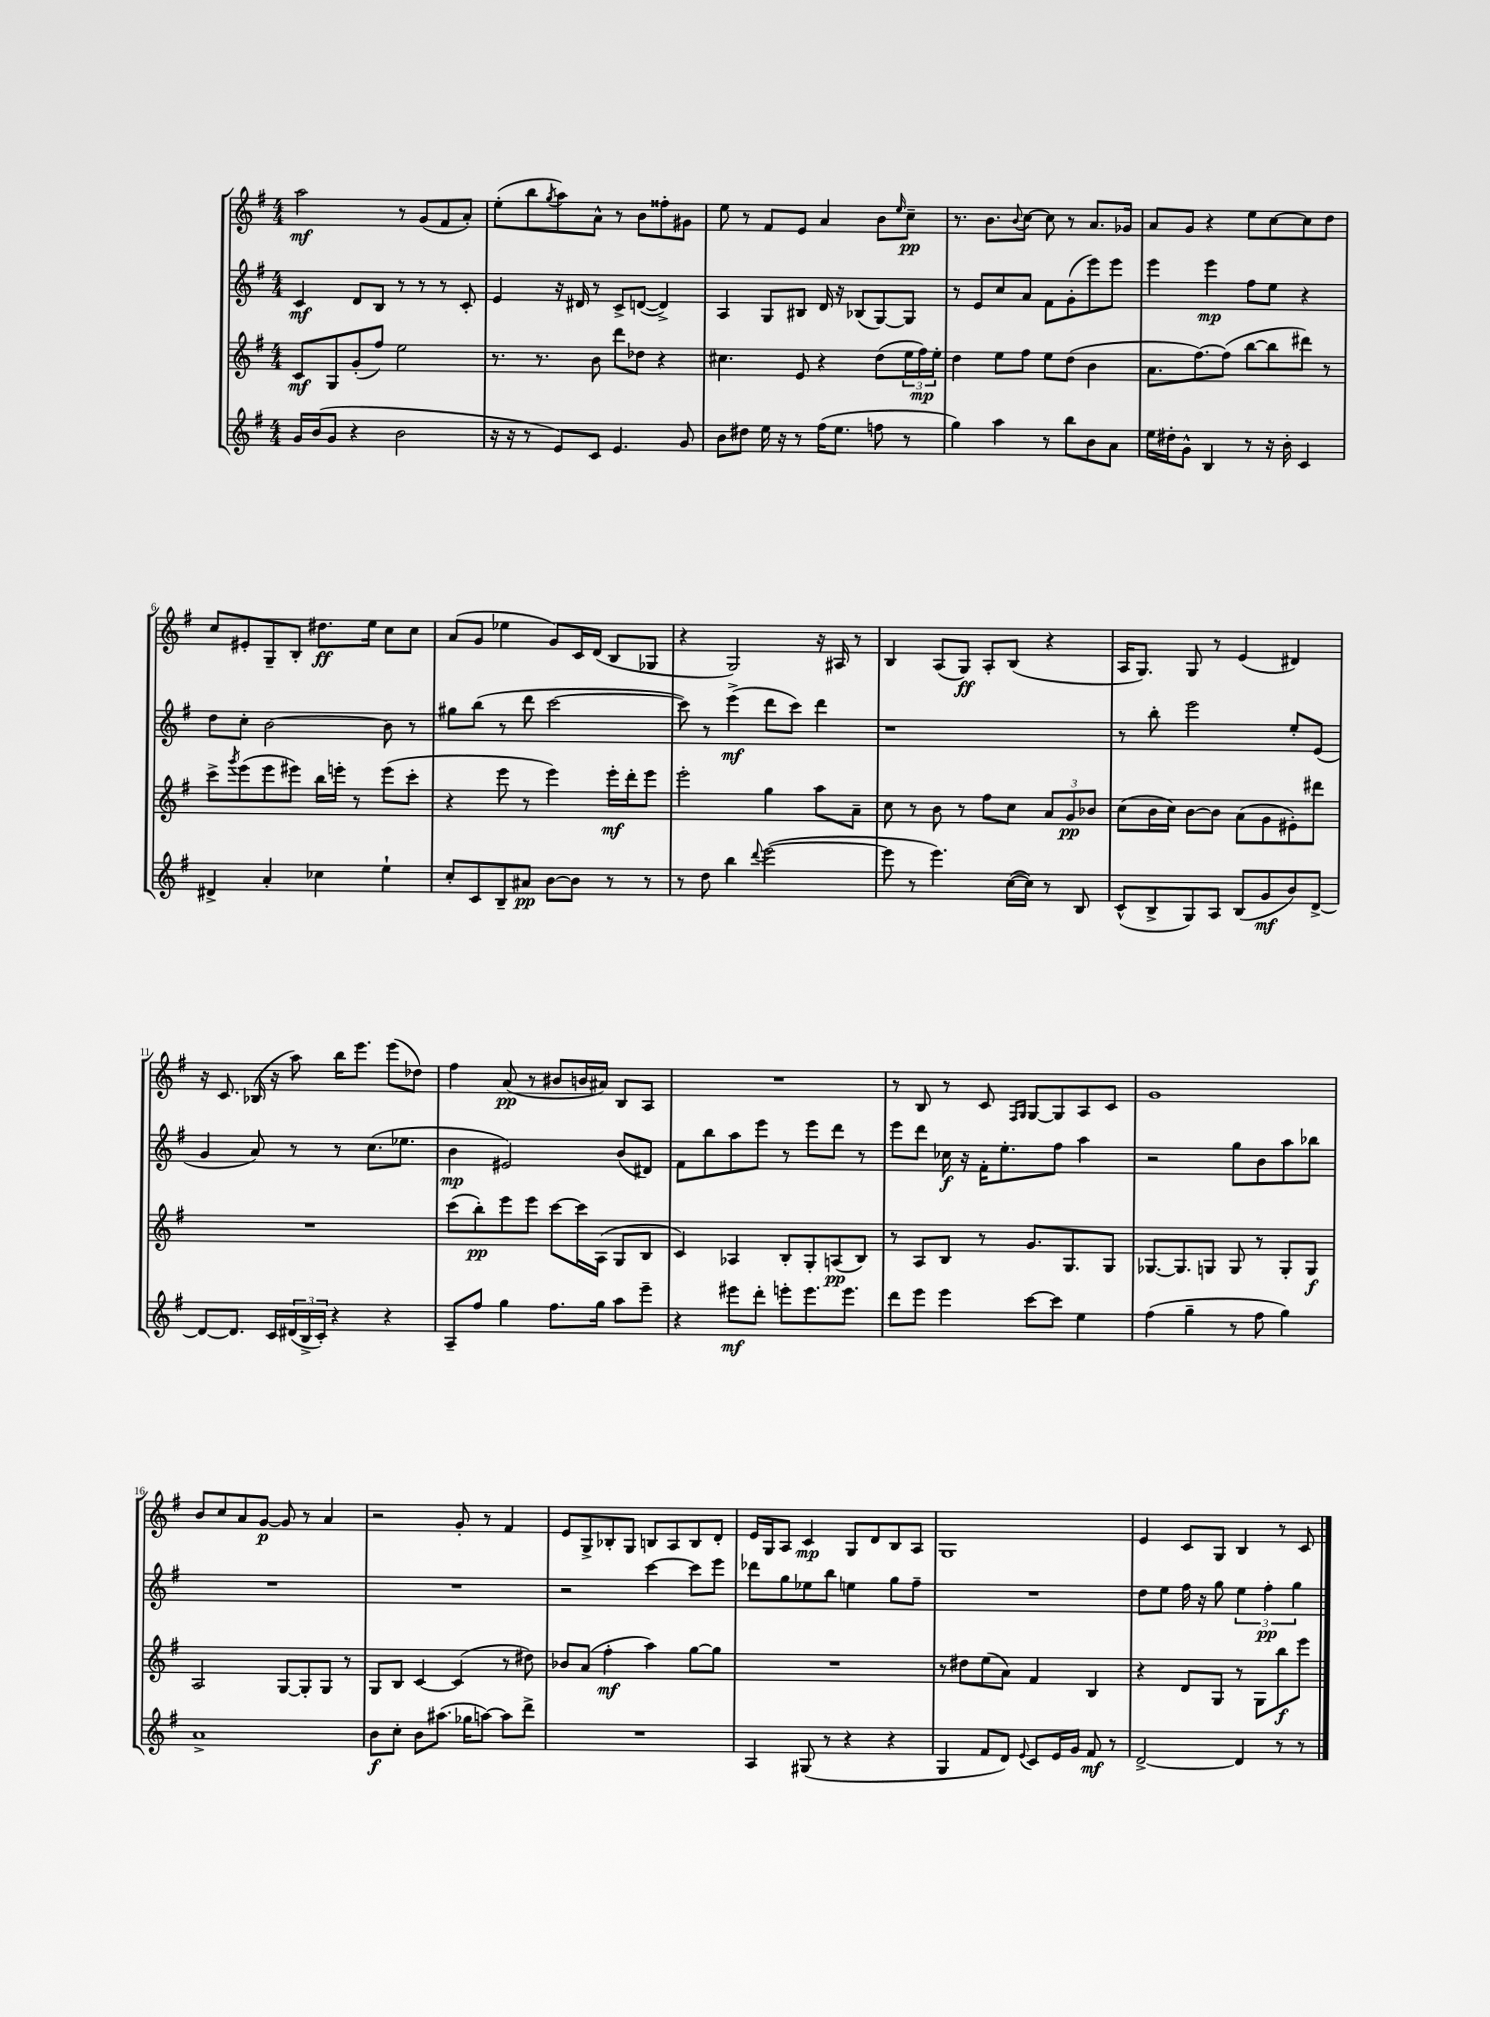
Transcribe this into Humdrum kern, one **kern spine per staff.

**kern	**dynam	**kern	**dynam	**kern	**dynam	**kern	**dynam
*part4	*part4	*part3	*part3	*part2	*part2	*part1	*part1
*staff4	*staff4	*staff3	*staff3	*staff2	*staff2	*staff1	*staff1
*clefG2	*	*clefG2	*	*clefG2	*	*clefG2	*
*k[f#]	*	*k[f#]	*	*k[f#]	*	*k[f#]	*
*M4/4	*	*M4/4	*	*M4/4	*	*M4/4	*
=1	=1	=1	=1	=1	=1	=1	=1
16g/LL	.	8c/L	mf	4c/	mf	2aa\	mf
(16b/J	.	.	.	.	.	.	.
8g/J	.	8G/	.	.	.	.	.
4r	.	(8g'/	.	8d/L	.	.	.
.	.	8ff#/J)	.	8B/J	.	.	.
2b\	.	2ee\	.	8r	.	8r	.
.	.	.	.	8r	.	(8g/L	.
.	.	.	.	8r	.	8f#/	.
.	.	.	.	8c'/	.	8a'/J)	.
=2	=2	=2	=2	=2	=2	=2	=2
16r	.	8.r	.	4e/	.	(8ee'\L	.
16r	.	.	.	.	.	.	.
8r	.	.	.	.	.	8bb\	.
.	.	8.r	.	.	.	.	.
.	.	.	.	.	.	8qgg/	.
8e/L)	.	.	.	16r	.	8aa\)	.
.	.	.	.	16d#X/	.	.	.
8c/J	.	8b\	.	8r	.	8a^^\J	.
4.e/	.	8ddd\L	.	8c^/L	.	8r	.
.	.	8dd-X\J	.	([8dn/J	.	8b\L	.
.	.	4r	.	4d^/])	.	8ff##X'\	.
8g/	.	.	.	.	.	8g#X\J	.
=3	=3	=3	=3	=3	=3	=3	=3
8b\L	.	4.cc#X\	.	4A/	.	8ee\	.
8dd#X\J	.	.	.	.	.	8r	.
16ee\	.	.	.	8G/L	.	8f#/L	.
16r	.	.	.	.	.	.	.
8r	.	8e/	.	8B#X/J	.	8e/J	.
(16ff#\KL	.	4r	.	16d/	.	4a/	.
8.ee\J	.	.	.	16r	.	.	.
.	.	.	.	(8B-X/L	.	.	.
8ffn\	.	(8dd\L	.	[8G/)	.	8b\L	.
.	.	.	.	.	.	16qqee/	.
8r	.	24ee\L	.	8G/J]	.	8cc~\J	pp
.	.	24ff#\)	mp	.	.	.	.
.	.	24ee'\JJ	.	.	.	.	.
=4	=4	=4	=4	=4	=4	=4	=4
4gg\)	.	4dd\	.	8r	.	8.r	.
.	.	.	.	8e/L	.	.	.
.	.	.	.	.	.	8.b\L	.
4aa\	.	8ee\L	.	8cc/	.	.	.
.	.	.	.	.	.	8qqb/	.
.	.	8ff#\J	.	8a/J	.	[8cc\J	.
8r	.	8ee\L	.	8f#\L	.	8cc\]	.
8bb\L	.	(8dd\J	.	(8g'\	.	8r	.
8b\	.	4b\	.	8eee\)	.	8.a/L	.
8a\J	.	.	.	8eee\J	.	.	.
.	.	.	.	.	.	16g-X/Jk	.
=5	=5	=5	=5	=5	=5	=5	=5
16ee\LL	.	8.a\L	.	4eee\	.	8a/L	.
16dd#X'\J	.	.	.	.	.	.	.
8g^^\J	.	.	.	.	.	8g/J	.
.	.	[8.ff#\)	.	.	.	.	.
4B/	.	.	.	4eee\	mp	4r	.
.	.	(8ff#\J]	.	.	.	.	.
8r	.	[8bb\L	.	8ff#\L	.	8ee\L	.
16r	.	8bb\]	.	8ee\J	.	[8cc\	.
16b'\	.	.	.	.	.	.	.
4c/	.	8ddd#X\J)	.	4r	.	8cc\]	.
.	.	8r	.	.	.	8dd\J	.
!!LO:LB:g=z
=6	=6	=6	=6	=6	=6	=6	=6
4d#X^/	.	8ccc^\L	.	8dd\L	.	8cc/L	.
.	.	8qggg/	.	.	.	.	.
.	.	(8eee\	.	8cc'\J	.	8e#X'/	.
4a'/	.	8eee\	.	[2b\	.	8G~/	.
.	.	8eee#X\J)	.	.	.	8B'/J	.
4cc-X\	.	16bb\LL	.	.	.	8.dd#X\L	ff
.	.	16eeen'\JJ	.	.	.	.	.
.	.	8r	.	.	.	.	.
.	.	.	.	.	.	16ee\Jk	.
4ee`\	.	(8eee\L	.	8b\]	.	8cc\L	.
.	.	8ccc'\J	.	8r	.	8cc\J	.
=7	=7	=7	=7	=7	=7	=7	=7
8cc'/L	.	4r	.	8gg#X\L	.	(8a/L	.
8c/	.	.	.	(8bb\J	.	8g/J	.
8B~/	.	8eee\	.	8r	.	4ee-X\	.
8a#X/J	pp	8r	.	8ddd\	.	.	.
[8b\L	.	4eee\)	.	[2ccc\	.	8g/L)	.
8b\J]	.	.	.	.	.	16c/L	.
.	.	.	.	.	.	(16d/JJ	.
8r	.	16eee'\LL	mf	.	.	8B/L	.
.	.	16ddd'\J	.	.	.	.	.
8r	.	8eee\J	.	.	.	8G-X/J	.
=8	=8	=8	=8	=8	=8	=8	=8
8r	.	2eee'\	.	8ccc\])	.	4r	.
8dd\	.	.	.	8r	.	.	.
4bb\	.	.	.	(4eee^\	mf	2G/)	.
8qqddd/	.	.	.	.	.	.	.
([2eee\	.	4gg\	.	8ddd\L	.	.	.
.	.	.	.	8ccc\J)	.	.	.
.	.	8aa\L	.	4ddd\	.	16r	.
.	.	.	.	.	.	16A#X/	.
.	.	8a~\J	.	.	.	8r	.
=9	=9	=9	=9	=9	=9	=9	=9
8eee\]	.	8cc\	.	1r	.	4B/	.
8r	.	8r	.	.	.	.	.
4.eee\)	.	8b\	.	.	.	(8A/L	.
.	.	8r	.	.	.	8G/J)	ff
.	.	8ff#\L	.	.	.	8A'/L	.
([16cc\LL	.	8cc\J	.	.	.	(8B/J	.
16cc\JJ])	.	.	.	.	.	.	.
8r	.	12a/L	.	.	.	4r	.
.	.	12g/	pp	.	.	.	.
8B/	.	.	.	.	.	.	.
.	.	12b-X/J	.	.	.	.	.
=10	=10	=10	=10	=10	=10	=10	=10
(8c^^/L	.	(8cc\L	.	8r	.	16A/KL	.
.	.	.	.	.	.	8.G/J)	.
8B^/	.	16b\L	.	8bb'\	.	.	.
.	.	16cc\JJ)	.	.	.	.	.
8G/)	.	[8b\L	.	2eee\	.	8G/	.
8A/J	.	8b\J]	.	.	.	8r	.
(8B/L	.	(8a\L	.	.	.	(4e/	.
8g/	mf	8g\	.	.	.	.	.
8b/)	.	8e#X'\)	.	8ee'/L	.	4d#X/)	.
[8d^/J	.	8ddd#X\J	.	(8e/J	.	.	.
!!LO:LB:g=z
=11	=11	=11	=11	=11	=11	=11	=11
8d/L_	.	1r	.	4g/	.	16r	.
.	.	.	.	.	.	8.c/	.
8.d/J]	.	.	.	.	.	.	.
.	.	.	.	8a/)	.	(16B-X/	.
16c/LL	.	.	.	.	.	16r	.
(24d#X/	.	.	.	8r	.	8aa\)	.
24B^/	.	.	.	.	.	.	.
24c'/JJ)	.	.	.	.	.	.	.
4r	.	.	.	8r	.	16bb\KL	.
.	.	.	.	.	.	8.eee\J	.
.	.	.	.	(8.cc\L	.	.	.
4r	.	.	.	.	.	(8eee\L	.
.	.	.	.	8.ee-X\J	.	.	.
.	.	.	.	.	.	8dd-X\J)	.
=12	=12	=12	=12	=12	=12	=12	=12
8A~/L	.	(8ccc\L	.	4b\	mp	4ff#\	.
8ff#/J	.	8bb'\)	pp	.	.	.	.
4gg\	.	8eee\	.	2e#X/)	.	(8a/	pp
.	.	8eee\J	.	.	.	8r	.
8.ff#\L	.	[8ccc\L	.	.	.	8b#X/L	.
.	.	16ccc\L]	.	.	.	16bn/L	.
16gg\Jk	.	(16A\JJ	.	.	.	16a#X/JJ)	.
8aa\L	.	8G/L	.	(8b/L	.	8B/L	.
8eee~\J	.	8B/J	.	8d#X/J)	.	8A/J	.
=13	=13	=13	=13	=13	=13	=13	=13
4r	.	4c/)	.	8f#\L	.	1r	.
.	.	.	.	8bb\	.	.	.
8eee#X\L	mf	4A-X/	.	8aa\	.	.	.
8ddd'\J	.	.	.	8eee\J	.	.	.
8eeen'\L	.	8B'/L	.	8r	.	.	.
8.eee\	.	8G'/	.	8eee\L	.	.	.
.	.	(8An/	pp	8ddd\J	.	.	.
8.eee\J	.	.	.	.	.	.	.
.	.	8B/J)	.	8r	.	.	.
=14	=14	=14	=14	=14	=14	=14	=14
8ddd\L	.	8r	.	8eee\L	.	8r	.
8eee\J	.	8A/L	.	8ddd\J	.	8B/	.
4eee\	.	8B/J	.	16cc-X\	f	8r	.
.	.	.	.	16r	.	.	.
.	.	8r	.	16f#'\KL	.	8c/	.
.	.	.	.	8.ee'\	.	.	.
.	.	.	.	.	.	16qqF#/LL	.
.	.	.	.	.	.	16qqG/JJ	.
[8ccc\L	.	8.g/L	.	.	.	[8G/L	.
8ccc\J]	.	.	.	8ff#\J	.	8G/]	.
.	.	8.G/	.	.	.	.	.
4ee\	.	.	.	4aa\	.	8A/	.
.	.	8G/J	.	.	.	8c/J	.
=15	=15	=15	=15	=15	=15	=15	=15
(4ff#\	.	[8.G-X/L	.	2r	.	1g	.
.	.	8.G-/]	.	.	.	.	.
4gg~\	.	.	.	.	.	.	.
.	.	8Gn/J	.	.	.	.	.
8r	.	8G/	.	8gg\L	.	.	.
8ff#\	.	8r	.	8b\	.	.	.
4gg\)	.	8G'/L	.	8aa\	.	.	.
.	.	8G/J	f	8bb-X\J	.	.	.
!!LO:LB:g=z
=16	=16	=16	=16	=16	=16	=16	=16
1a^	.	2A/	.	1r	.	8b/L	.
.	.	.	.	.	.	8cc/	.
.	.	.	.	.	.	8a/	.
.	.	.	.	.	.	[8g/J	p
.	.	[8G/L	.	.	.	8g/]	.
.	.	8G'/]	.	.	.	8r	.
.	.	8G/J	.	.	.	4a/	.
.	.	8r	.	.	.	.	.
=17	=17	=17	=17	=17	=17	=17	=17
8b\L	f	8G/L	.	1r	.	2r	.
8cc'\J	.	8B/J	.	.	.	.	.
8b\L	.	[4c/	.	.	.	.	.
(8.aa#X\J	.	.	.	.	.	.	.
.	.	(4c/]	.	.	.	8g'/	.
16gg-X\KL	.	.	.	.	.	.	.
[8aan\J)	.	.	.	.	.	8r	.
8aa\L]	.	8r	.	.	.	4f#/	.
8ddd^\J	.	8dd#X\)	.	.	.	.	.
=18	=18	=18	=18	=18	=18	=18	=18
1r	.	8b-X/L	.	2r	.	8e/L	.
.	.	(8a/J	.	.	.	8G^/	.
.	.	4ff#'\	mf	.	.	8B-X'/	.
.	.	.	.	.	.	8G/J	.
.	.	4aa\)	.	[4ccc\	.	8Bn/L	.
.	.	.	.	.	.	8A/	.
.	.	[8gg\L	.	8ccc\L]	.	8B/	.
.	.	8gg\J]	.	8eee\J	.	8d'/J	.
=19	=19	=19	=19	=19	=19	=19	=19
4A/	.	1r	.	8ddd-X\L	.	16e/LL	.
.	.	.	.	.	.	16G/J	.
.	.	.	.	8gg\	.	8A/J	.
(8G#X/	.	.	.	8ee-X\	.	4c/	mp
8r	.	.	.	8bb\J	.	.	.
4r	.	.	.	4een\	.	8G/L	.
.	.	.	.	.	.	8d/	.
4r	.	.	.	8gg\L	.	8B/	.
.	.	.	.	8ff#~\J	.	8A/J	.
=20	=20	=20	=20	=20	=20	=20	=20
4G/	.	8r	.	1r	.	1G	.
.	.	8dd#X\L	.	.	.	.	.
8f#/L	.	(8ee\	.	.	.	.	.
8d/J)	.	8a\J)	.	.	.	.	.
8qqe/	.	.	.	.	.	.	.
8c/L	.	4f#/	.	.	.	.	.
16e/L	.	.	.	.	.	.	.
16g/JJ	.	.	.	.	.	.	.
8f#/	mf	4B/	.	.	.	.	.
8r	.	.	.	.	.	.	.
=21	=21	=21	=21	=21	=21	=21	=21
[2d^/	.	4r	.	8dd\L	.	4e/	.
.	.	.	.	8ee\J	.	.	.
.	.	8d/L	.	16ff#\	.	8c/L	.
.	.	.	.	16r	.	.	.
.	.	8G/J	.	8gg\	.	8G/J	.
4d/]	.	8r	.	6ee\	.	4B/	.
.	.	8G\L	.	.	.	.	.
.	.	.	.	6ff#'\	pp	.	.
8r	.	8bb\	f	.	.	8r	.
.	.	.	.	6gg\	.	.	.
8r	.	8eee\J	.	.	.	8c/	.
==	==	==	==	==	==	==	==
*-	*-	*-	*-	*-	*-	*-	*-
